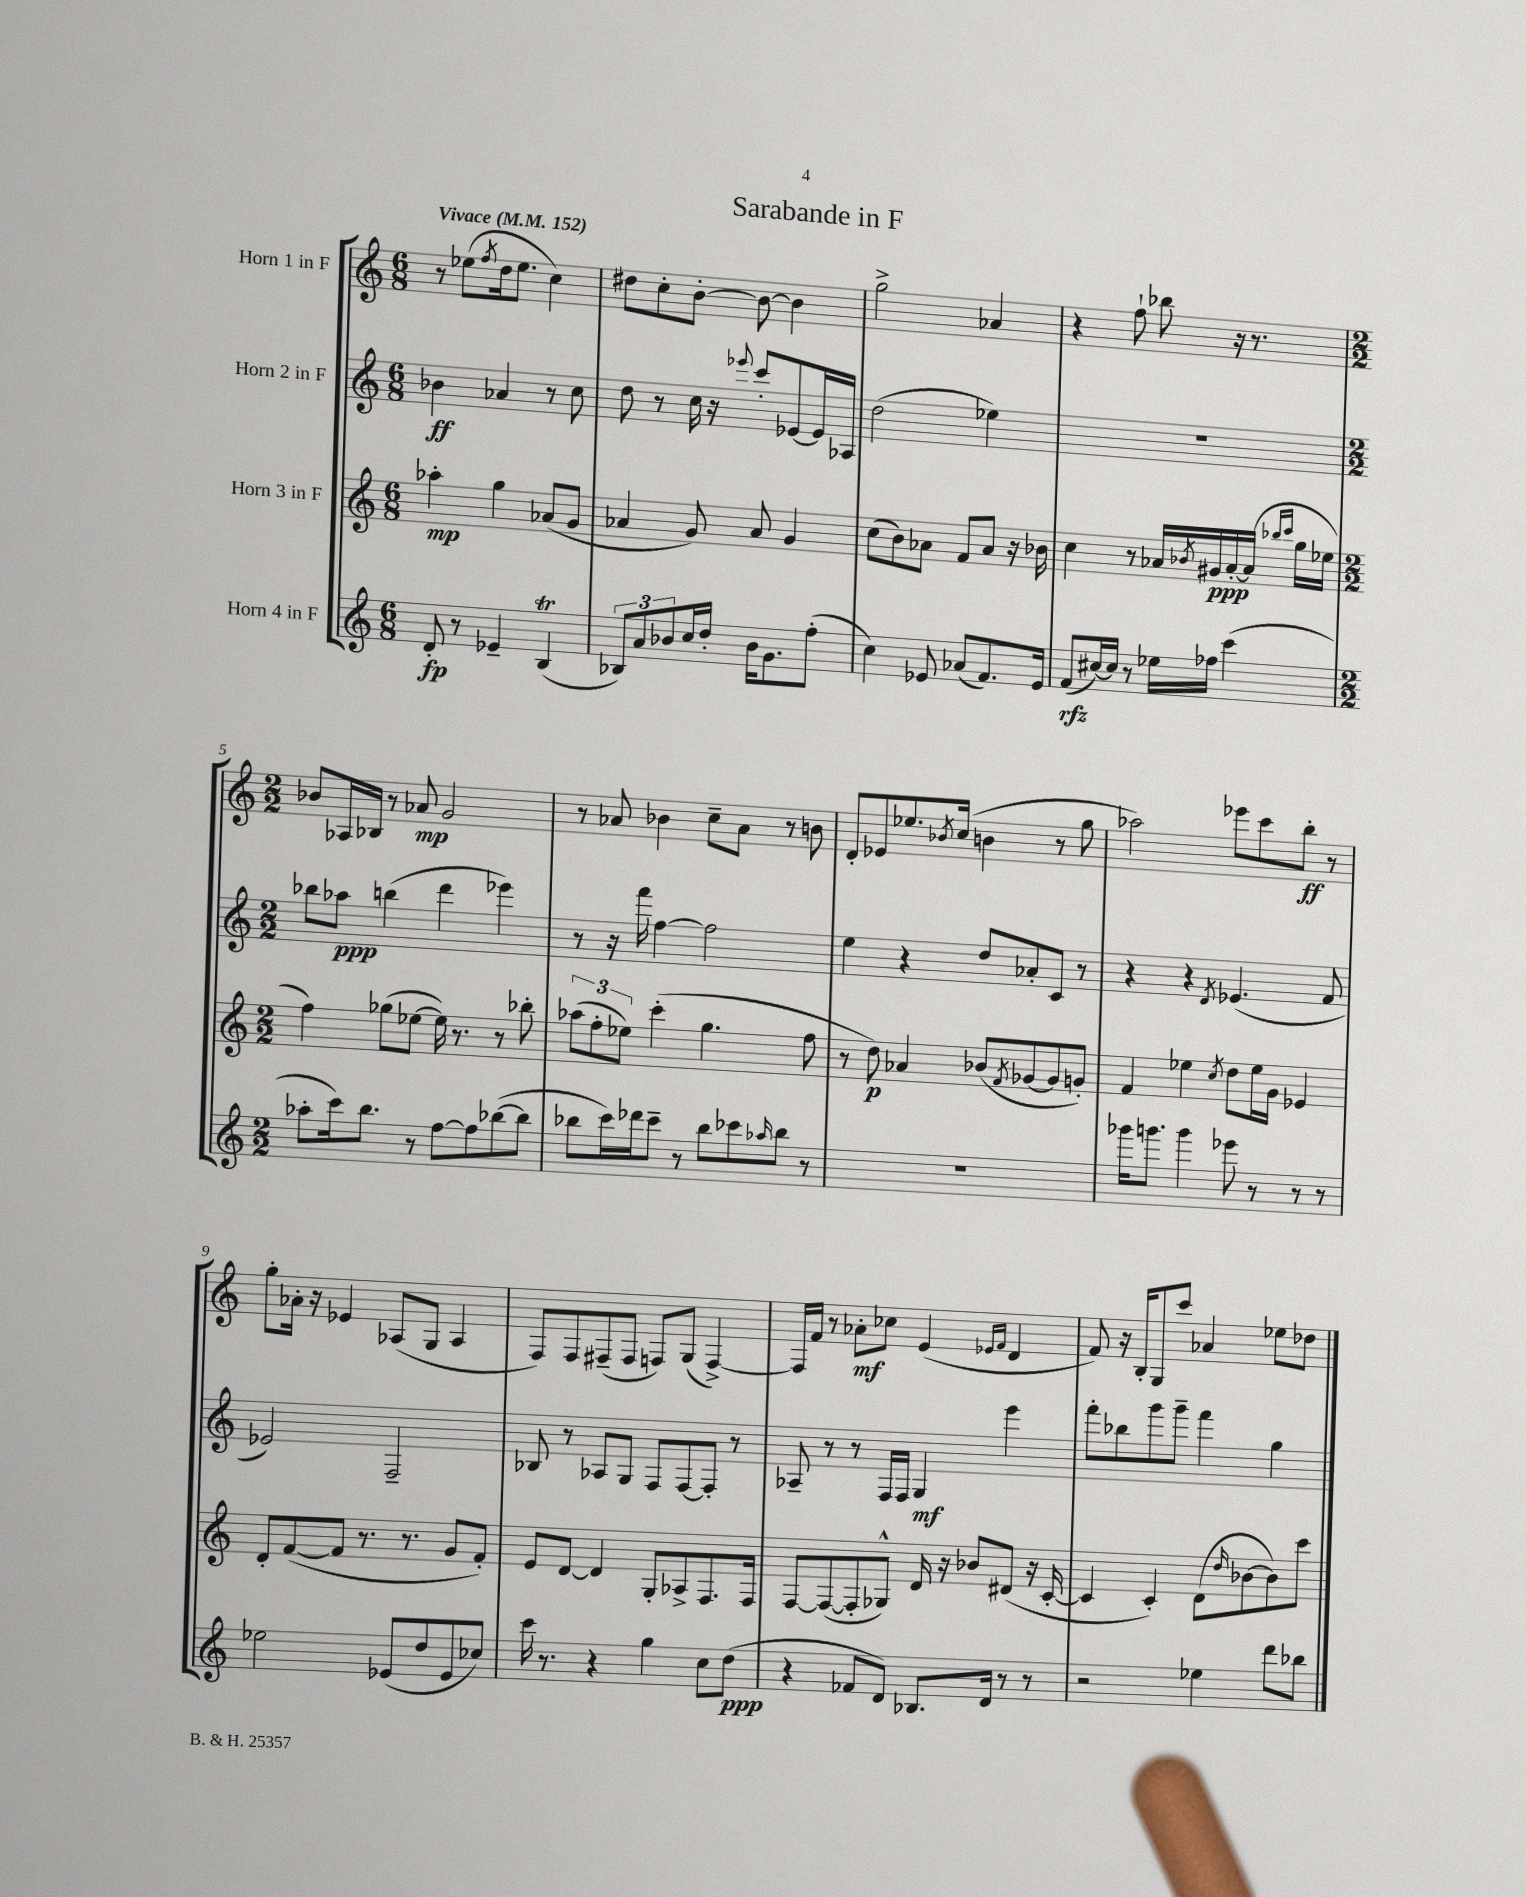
\header { title = "Sarabande in F" }
<<
\new StaffGroup <<
\new Staff = "s0" \with { instrumentName = "Horn 1 in F" } {
    \clef treble \key c \major \numericTimeSignature \time 6/8 \tempo "Vivace" 4 = 152
    r8 ees''8( \acciaccatura { f''8 } d''16 ees''8. c''4) |
    dis''8 c''8-. b'8~-. b'8~ b'4 |
    g''2-> aes'4 |
    r4 f''8-! bes''8 r16 r8. |
    \numericTimeSignature \time 2/2 bes'8 aes16 bes16 r8 aes'8\mp g'2 |
    r8 aes'8 bes'4 c''8-- aes'8 r8 b'8 |
    d'8-. ees'8 ees''8. \acciaccatura { bes'8 } c''16( b'4 r8 g''8 |
    aes''2) ees'''8 c'''8 b''8-.\ff r8 |
    g''8-. aes'16-. r16 ees'4 aes8( g8 aes4 |
    f8) f8 fis8--( fis8 f8) g8( f4~->) |
    f16 f'16 r8 aes'8-.\mf ces''8 e'4( \grace { ees'16 f'16 } d'4 |
    f'8) r16 b16-. g8 c'''8 aes'4 ees''8 des''8 \bar "|." |
}
\new Staff = "s1" \with { instrumentName = "Horn 2 in F" } {
    \clef treble \key c \major \numericTimeSignature \time 6/8
    bes'4\ff aes'4 r8 c''8 |
    d''8 r8 c''16 r16 \appoggiatura { ees'''8 } c'''8-. ees'8~ ees'16 aes16 |
    d''2( ees''4) |
    R2. |
    \numericTimeSignature \time 2/2 bes''8 aes''8\ppp b''4( d'''4 ees'''4) |
    r8 r16 f'''16 f''4~ f''2 |
    e''4 r4 d''8 aes'8-. c'8 r8 |
    r4 r4 \acciaccatura { d'8 } ees'4.( f'8 |
    ees'2) f2-- |
    bes8 r8 aes8 g8 f8 f8~ f8-. r8 |
    aes8-- r8 r8 f16 f16 g4\mf e'''4 |
    f'''8-. bes''8 g'''8 g'''8-- f'''4 g''4 \bar "|." |
}
\new Staff = "s2" \with { instrumentName = "Horn 3 in F" } {
    \clef treble \key c \major \numericTimeSignature \time 6/8
    aes''4-.\mp g''4 aes'8( g'8 |
    aes'4 g'8) aes'8 g'4 |
    c''8( b'8) aes'8 f'8 aes'8 r16 bes'16 |
    c''4 r8 aes'16 \acciaccatura { bes'8 } gis'16\ppp aes'16~-. aes'16( \grace { bes''16 c'''16 } g''16 ees''16 |
    \numericTimeSignature \time 2/2 f''4) ges''8( ees''8~ ees''16) r8. r8 bes''8-. |
    \tuplet 3/2 { aes''8( f''8-. ees''8) } c'''4-.( g''4. f''8 |
    r8 d''8\p) aes'4 bes'8( \acciaccatura { f'8 } ges'8~ ges'8 g'8-.) |
    f'4 ees''4 \acciaccatura { c''8 } d''8 ees''16 g'16 ees'4 |
    d'8-. f'8~( f'8 r8. r8. g'8 f'8-.) |
    e'8 d'8~ d'4 g8-. aes8-> f8. f16 |
    f8~ f8~( f8-. ges8-^) d'16 r16 bes'8 dis'8( r16 c'16~-. |
    c'4 c'4-.) d'8( \grace { d''16 } bes'8~ bes'8) c'''8 \bar "|." |
}
\new Staff = "s3" \with { instrumentName = "Horn 4 in F" } {
    \clef treble \key c \major \numericTimeSignature \time 6/8
    d'8-.\fp r8 ees'4-- b4\trill( |
    \tuplet 3/2 { bes8) a'8 bes'8 } c''16 d''16-. bes'16 g'8. f''8-.( |
    c''4) ees'8 aes'8( f'8.) ees'16 |
    f'8\rfz( cis''16~) cis''16 r8 ees''16 fes''16 c'''4( |
    \numericTimeSignature \time 2/2 aes''8-. c'''16) b''8. r8 f''8~ f''8 bes''8~( bes''8 |
    bes''8 c'''16) des'''16 c'''8-- r8 bes''8 ces'''8 \grace { aes''16 } bes''8 r8 |
    R1 |
    ges'''16 g'''8. g'''4 ees'''8 r8 r8 r8 |
    ees''2 ees'8( d''8 ees'8 ces''8) |
    c'''16 r8. r4 g''4 c''8 d''8\ppp( |
    r4 fes'8 d'8) bes8. d'16 r8 r8 |
    r2 ees''4 d'''8 bes''8 \bar "|." |
}
>>
>>
